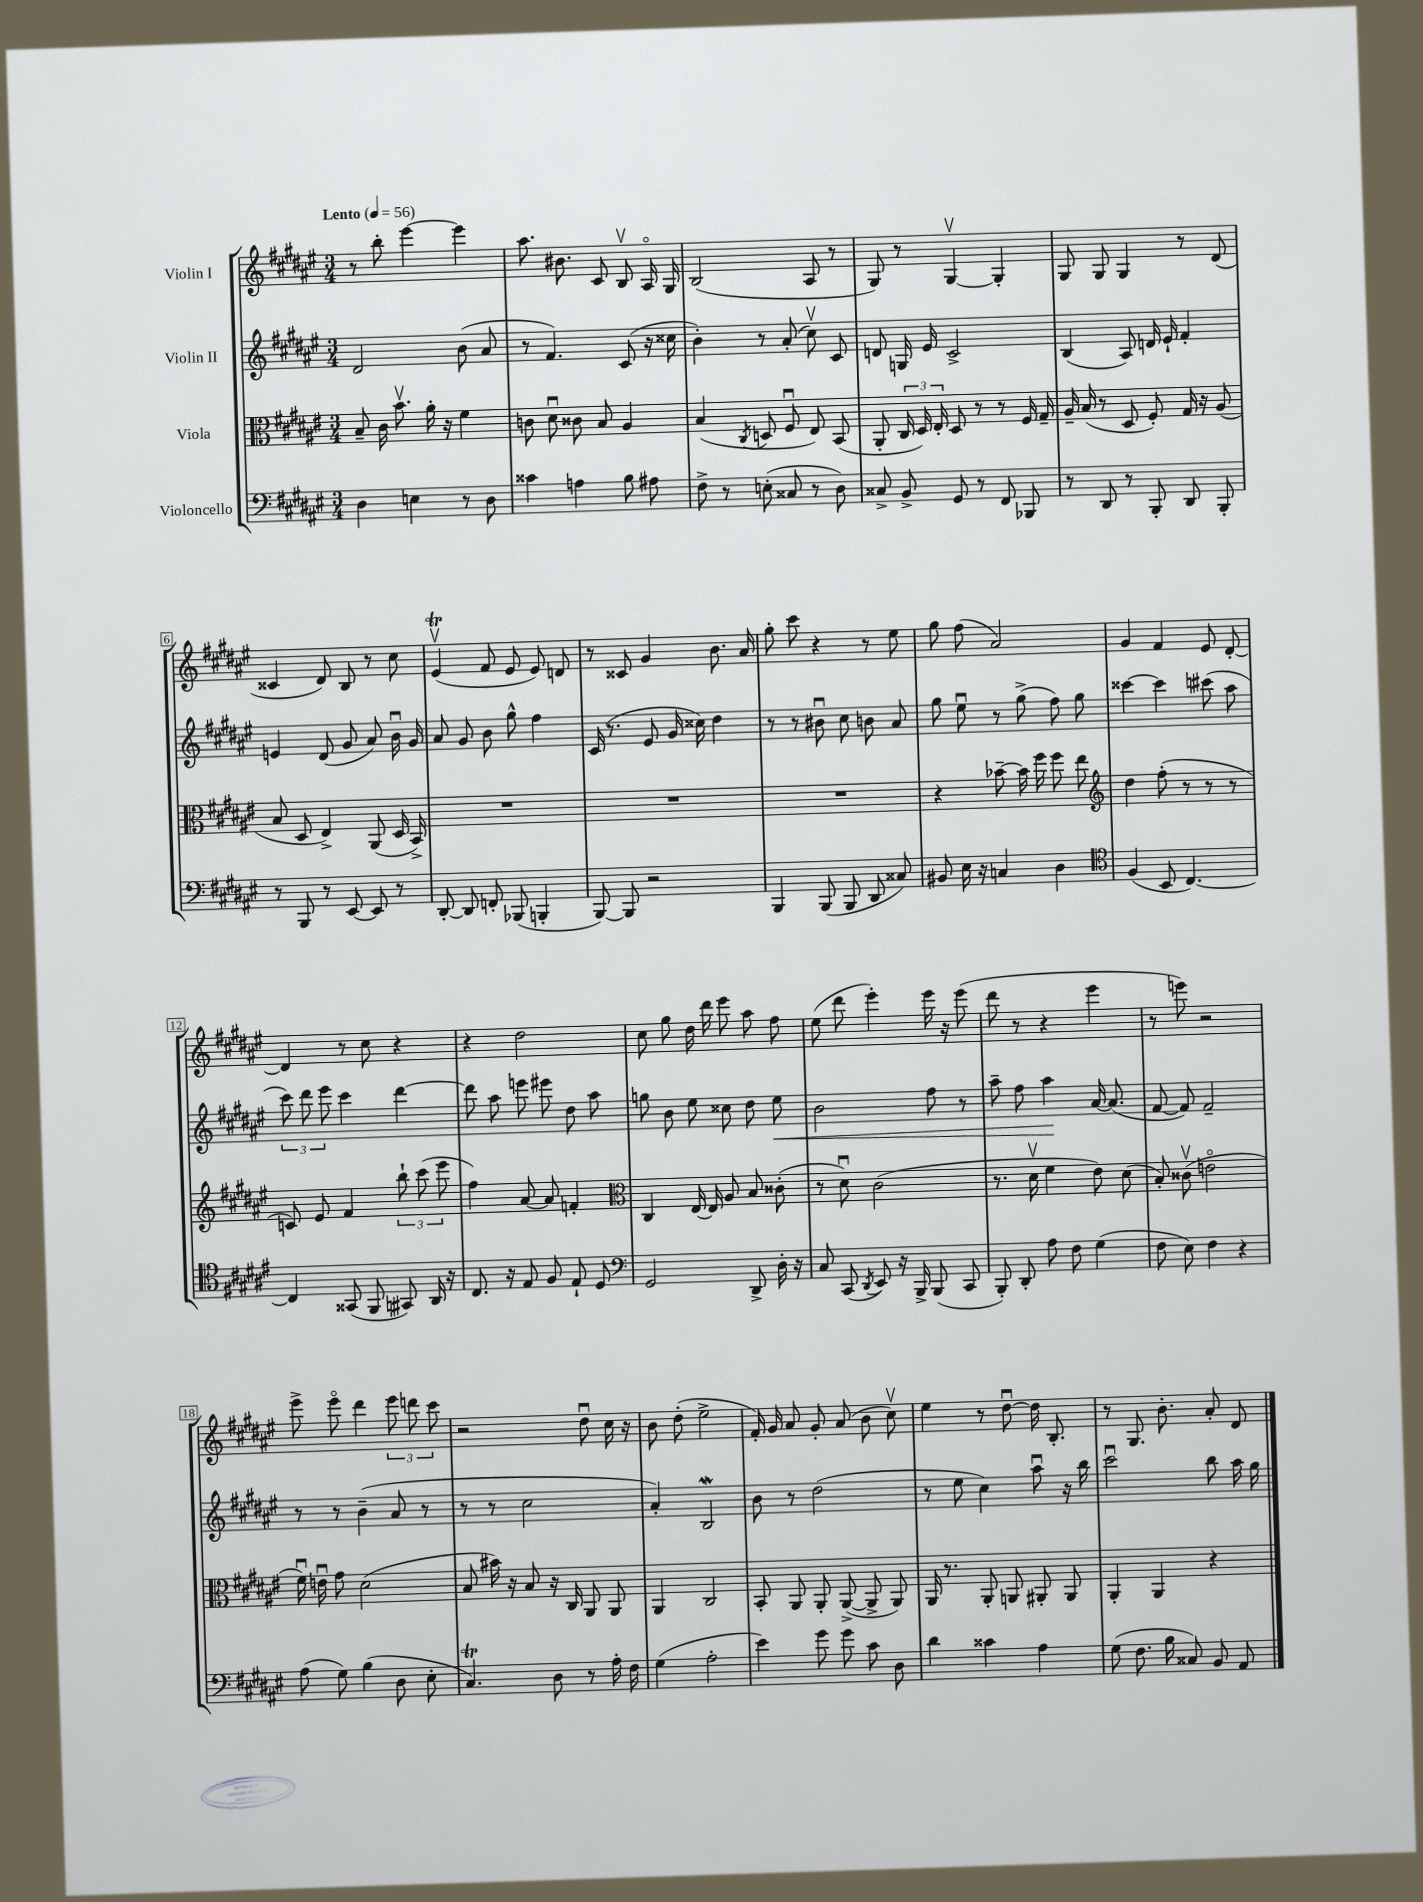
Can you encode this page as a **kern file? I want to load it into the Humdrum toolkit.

**kern	**kern	**kern	**dynam	**kern
*part4	*part3	*part2	*part2	*part1
*staff4	*staff3	*staff2	*staff2	*staff1
*I"Violoncello	*I"Viola	*I"Violin II	*	*I"Violin I
*clefF4	*clefC3	*clefG2	*	*clefG2
*k[f#c#g#d#a#e#]	*k[f#c#g#d#a#e#]	*k[f#c#g#d#a#e#]	*	*k[f#c#g#d#a#e#]
*M3/4	*M3/4	*M3/4	*	*M3/4
*MM56	*MM56	*MM56	*	*MM56
=1	=1	=1	=1	=1
!	!	!	!	!LO:TX:a:B:t=Lento
4D#\	8B~/	2d#/	.	8r
.	16c#\	.	.	8bb'\
.	8.bv\	.	.	.
4En\	.	.	.	[4eee#\
.	16a#'\	.	.	.
.	16r	.	.	.
8r	4f#\	(8b\	.	4eee#\]
8D#\	.	8a#/	.	.
=2	=2	=2	=2	=2
4c##X\	8cn\	8r	.	8.aa#\
.	8d#u\	4.f#/)	.	.
.	.	.	.	8.b#X\
4An\	8c##X\	.	.	.
.	8B/	.	.	8c#/
8B\	4A#/	(8c#/	.	8Bv/
8A#X\	.	16r	.	16A#/
.	.	16cc##X\	.	16G#/
=3	=3	=3	=3	=3
8F#^\	(4B/	4b'\)	.	(2B/
8r	.	.	.	.
.	8qC#/	.	.	.
(8En'\	8Dn/	8r	.	.
8C##X/	8F#u/	(8a#'/	.	.
8r	8E#/)	8cc#v\)	.	8A#/
8D#\)	(8BB/	8c#/	.	8r
=4	=4	=4	=4	=4
8C##X^/	8AA#'/	8dn/	.	8G#/)
8BB^/	24C#/	16Gn/	.	8r
.	24D#/)	.	.	.
.	.	16e#/	.	.
.	24E#'/	.	.	.
8GG#/	8D#/	2c#^/	.	[4G#v/
8r	8r	.	.	.
8FF#/	8r	.	.	4G#'/]
8BBB-X/	16F#/	.	.	.
.	16G#~/	.	.	.
=5	=5	=5	=5	=5
8r	16A#~/	(4B/	.	8G#/
.	(16B/	.	.	.
8DD#/	8r	.	.	8G#/
8r	8D#/	8A#/)	.	4G#/
8BBB'/	8F#'/)	16dn/	.	.
.	.	16e#`/	.	.
8DD#/	16G#/	4f#'/	.	8r
.	16r	.	.	.
8BBB'/	(8A#/	.	.	(8d#/
!!LO:LB:g=z
=6	=6	=6	=6	=6
8r	8B/	4en/	.	4c##X/
8BBB/	8D#/	.	.	.
8r	4E#^/)	(8d#/	.	8d#/)
[8EE#/	.	8g#/	.	8B/
8EE#/]	(8AA#/	8a#/)	.	8r
8r	16D#/	16bu\	.	8cc#\
.	16BB^/)	16g#/	.	.
=7	=7	=7	=7	=7
[8DD#'/	2.r	8a#/	.	(4e#tv/
8DD#/]	.	8g#/	.	.
8FFn'/	.	8b\	.	8f#/
(8BBB-X/	.	8gg#^^\	.	8e#/
4BBBn'/	.	4ff#\	.	8e#/)
.	.	.	.	8dn/
=8	=8	=8	=8	=8
[8BBB/)	2.r	(16c#/	.	8r
.	.	8.r	.	.
8BBB/]	.	.	.	8c##X/
2r	.	8e#/	.	4g#/
.	.	16g#/	.	.
.	.	16cc##X\)	.	.
.	.	4dd#\	.	8.b\
.	.	.	.	16a#/
=9	=9	=9	=9	=9
4BBB/	2.r	8r	.	8gg#'\
.	.	8r	.	8ccc#\
(8BBB/	.	8b#Xu\	.	4r
8BBB/	.	8cc#\	.	.
8DD#/	.	8bn\	.	8r
8C##X/)	.	8a#/	.	8ee#\
=10	=10	=10	=10	=10
8BB#X/	4r	8gg#\	.	8gg#\
16E#\	.	8ee#u\	.	(8ff#\
16r	.	.	.	.
4Cn/	[8b-X~\	8r	.	2a#/)
.	16b-\]	(8gg#^\	.	.
.	16ff#\	.	.	.
4D#\	8ff#\	8ff#\)	.	.
.	8ee#\	8gg#\	.	.
=11	=11	=11	=11	=11
*clefC4	*clefG2	*	*	*
(4F#/	4dd#\	[4ccc##X\	.	4g#/
8BB/	(8ff#'\	4ccc##\]	.	4f#/
[4.C#/)	8r	.	.	.
.	8r	(8ccc#X\	.	8e#/
.	8r	8aa#\	.	[8d#'/
!!LO:LB:g=z
=12	=12	=12	=12	=12
4C#/]	8cn/)	12ccc#\)	.	4d#/]
.	.	12ddd#\	.	.
.	8e#/	.	.	.
.	.	12eee#\	.	.
(8GG##X/	4f#/	4ccc#\	.	8r
8FF#/	.	.	.	8cc#\
8GG#X/)	12bb`\	[4ddd#\	.	4r
.	(12ccc#\	.	.	.
16AA#/	.	.	.	.
.	12eee#\	.	.	.
16r	.	.	.	.
=13	=13	=13	=13	=13
8.C#/	4ff#\)	8ddd#\]	.	4r
.	.	8aa#\	.	.
16r	.	.	.	.
8E#/	[8a#/	8eeen\	.	2dd#\
8F#/	8a#/]	8eee#X\	.	.
8E#`/	4fn'/	8dd#\	.	.
8D#/	.	8aa#\	.	.
=14	=14	=14	=14	=14
*clefF4	*clefC3	*	*	*
2GG#/	4C#/	8ggn\	.	8cc#\
.	.	8b\	.	8gg#\
.	[16E#/	8ee#\	.	16dd#\
.	16E#/]	.	.	16ddd#\
.	8A#/	8cc##X\	.	8eee#\
8DD#^/	8B/	8dd#\	.	8aa#\
!	!	!	!LO:HP:b	!
16D#'\	(8c##X'\	8ee#\	<	8ff#\
16r	.	.	.	.
=15	=15	=15	=15	=15
8C#/	8r	2b\	.	(8ee#\
(8CC#/	8d#u\)	.	.	8ddd#\
8qDD#/	.	.	.	.
8EE#/)	(2c#\	.	.	4eee#'\)
16r	.	.	.	.
16BBB^/	.	.	.	.
(8BBB/	.	8ff#\	.	16eee#\
.	.	.	.	16r
8CC#/	.	8r	.	(8eee#\
=16	=16	=16	=16	=16
8BBB'/)	8.r	8aa#~\	.	8ddd#\
8DD#'/	.	8ff#\	.	8r
.	16d#v\	.	.	.
8A#\	4f#\	4aa#\	.	4r
8F#\	.	.	.	.
(4G#\	8e#\)	[16a#/	[	4eee#\
.	.	(8.a#/]	.	.
.	(8d#\	.	.	.
=17	=17	=17	=17	=17
8F#\	8B'/)	[8f#/	.	8r
8E#\)	(8c##Xv\	8f#/])	.	8eeen\)
4F#\	2en\	2f#~/	.	2r
4r	.	.	.	.
!!LO:LB:g=z
=18	=18	=18	=18	=18
(8A#\	16f#u\)	8r	.	8eee#^\
.	16enu\	.	.	.
8G#\)	8g#\	8r	.	8eee#\
(4B\	(2d#\	(4b~\	.	4ddd#\
8D#\	.	8a#/	.	12eee#\
.	.	.	.	12dddn\
8E#'\	.	8r	.	.
.	.	.	.	12ccc#\
=19	=19	=19	=19	=19
4.C#T/)	8B/	8r	.	2r
.	16b#X\)	8r	.	.
.	16r	.	.	.
.	8B/	2cc#\	.	.
8D#\	16r	.	.	.
.	16C#/	.	.	.
8r	8AA#/	.	.	8dd#u\
16A#'\	8AA#/	.	.	16cc#\
16F#\	.	.	.	16r
=20	=20	=20	=20	=20
(4G#\	4AA#/	4a#'/)	.	8b\
.	.	.	.	(8dd#'\
2A#'\	2C#/	2Bw/	.	2ee#^\
=21	=21	=21	=21	=21
4e#\)	8BB'/	8b\	.	16f#'/)
.	.	.	.	16g#/
.	8AA#/	8r	.	8a#/
8g#\	8AA#'/	(2dd#\	.	8g#'/
8g#\	([8AA#^/	.	.	(8a#/
8c#\	8AA#^/]	.	.	8b\
8D#\	8AA#/)	.	.	8cc#v\)
=22	=22	=22	=22	=22
4d#\	16AA#/	8r	.	4ee#\
.	8.r	.	.	.
.	.	8ee#\	.	.
4c##X\	8AA#'/	4cc#\)	.	8r
.	8AAn/	.	.	[8dd#u\
4A#\	8AA#X'/	8aa#u\	.	16dd#\]
.	.	.	.	8.B'/
.	8AA#/	16r	.	.
.	.	16bb\	.	.
=23	=23	=23	=23	=23
(8G#\	4AA#'/	2ccc#u\	.	8r
8.F#\	.	.	.	8.G#/
.	4AA#/	.	.	.
16B\	.	.	.	8.b'\
8C##X/)	.	.	.	.
8BB/	4r	8bb\	.	8a#'/
8AA#/	.	16aa#\	.	8d#/
.	.	16gg#\	.	.
==	==	==	==	==
*-	*-	*-	*-	*-
